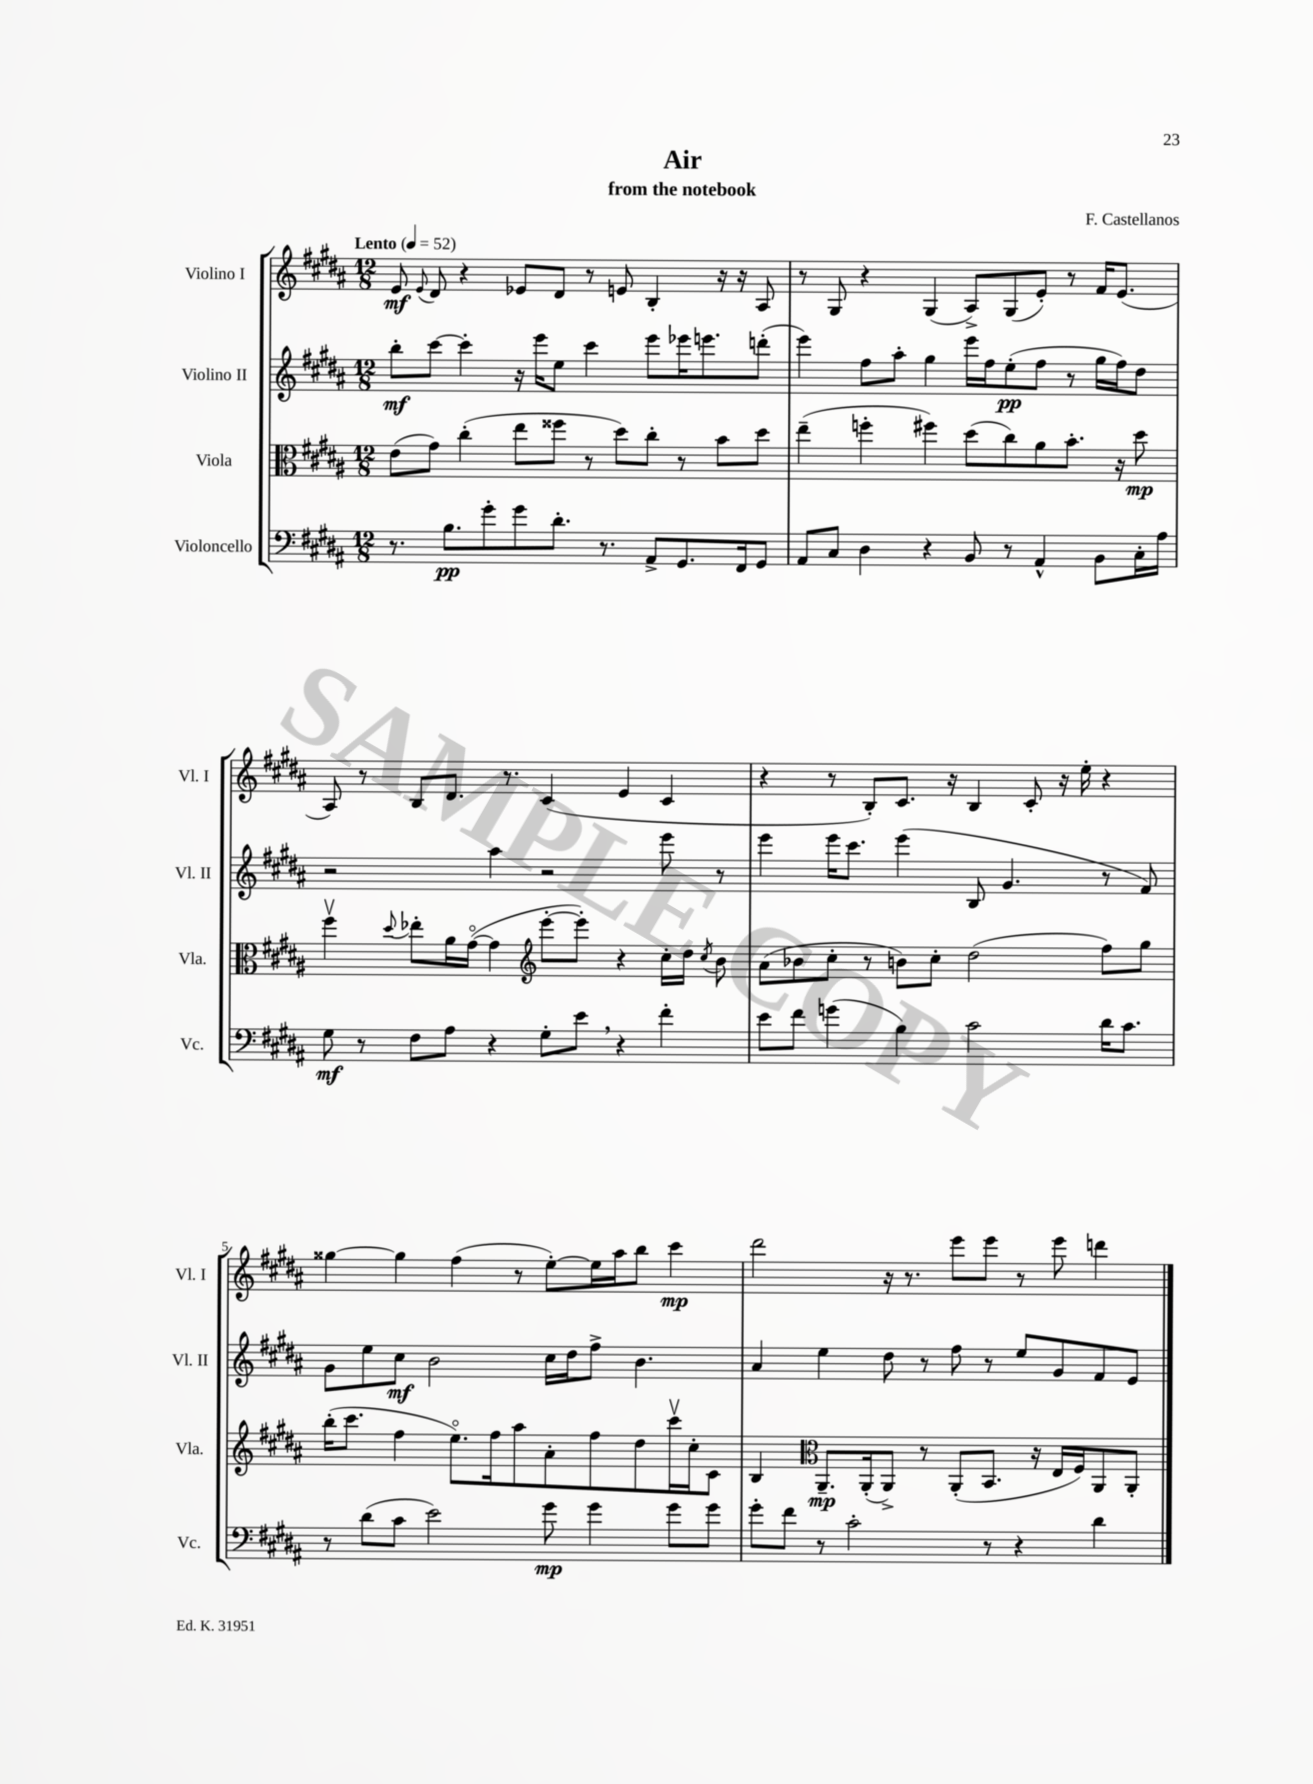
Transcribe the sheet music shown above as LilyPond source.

\header { title = "Air" composer = "F. Castellanos" subtitle = "from the notebook" }
<<
\new StaffGroup <<
\new Staff = "s0" \with { instrumentName = "Violino I" shortInstrumentName = "Vl. I" } {
    \clef treble \key b \major \numericTimeSignature \time 12/8 \tempo "Lento" 4 = 52
    \autoBeamOff e'8\mf \appoggiatura { e'8 } dis'8 r4 ees'8[ dis'8] r8 e'8 b4-. r16 r16 ais8 |
    r8 gis8 r4 gis4( ais8[->) gis8( e'8]-.) r8 fis'16[ e'8.]( |
    ais8) r8 b8[ dis'8.] r8. cis'4( e'4 cis'4 |
    r4 r8 b8[-.) cis'8.] r16 b4 cis'8-. r16 e''16-. r4 |
    gisis''4~ gisis''4 fis''4( r8 e''8[~-.) e''16 ais''16 b''8] cis'''4\mp |
    dis'''2 r16 r8. e'''8[ e'''8] r8 e'''8 d'''4 \bar "|." |
}
\new Staff = "s1" \with { instrumentName = "Violino II" shortInstrumentName = "Vl. II" } {
    \clef treble \key b \major \numericTimeSignature \time 12/8
    \autoBeamOff b''8[-.\mf cis'''8]~ cis'''4-. r16 e'''16[ e''8] cis'''4 e'''8[ ees'''16 e'''8. d'''8]-.( |
    e'''4) fis''8[ ais''8]-. gis''4 e'''16[ fis''16 e''8-.\pp( fis''8] r8 gis''16[ fis''16) dis''8] |
    r2 ais''4 r2 e'''8 r8 |
    e'''4 e'''16[ cis'''8.] e'''4( b8 gis'4. r8 fis'8) |
    gis'8[ e''8 cis''8]\mf b'2 cis''16[ dis''16 fis''8]-> b'4. |
    ais'4 e''4 dis''8 r8 fis''8 r8 e''8[ gis'8 fis'8 e'8] \bar "|." |
}
\new Staff = "s2" \with { instrumentName = "Viola" shortInstrumentName = "Vla." } {
    \clef alto \key b \major \numericTimeSignature \time 12/8
    \autoBeamOff e'8[( gis'8]) cis''4-.( e''8[ fisis''8] r8 dis''8[) cis''8]-. r8 b'8[ dis''8] |
    e''4--( f''4-. fis''4) dis''8[( cis''8) ais'8 b'8.]-. r16 dis''8\mp |
    fis''4\upbow \appoggiatura { dis''8 } ees''8[-. ais'16 gis'16]~\flageolet( gis'4 \clef treble e'''8[~-. e'''8]-.) r4 cis''16[-. dis''16] \acciaccatura { cis''8 } b'8 |
    ais'8[( bes'8 cis''8]-. r8 b'8[) cis''8]-. dis''2( fis''8[) gis''8] |
    b''16[-.( cis'''8.] fis''4 e''8.[\flageolet) fis''16 ais''8 ais'8-. fis''8 dis''8 cis'''16\upbow cis''16-. cis'8] |
    b4 \clef alto ais,8.[--\mp ais,16-.( ais,8]->) r8 ais,8[-.( b,8.] r16 e16[ fis16) ais,8 ais,8]-. \bar "|." |
}
\new Staff = "s3" \with { instrumentName = "Violoncello" shortInstrumentName = "Vc." } {
    \clef bass \key b \major \numericTimeSignature \time 12/8
    \autoBeamOff r8. b8.[\pp gis'8-. gis'8 dis'8.]-. r8. ais,8[-> gis,8. fis,16 gis,8] |
    ais,8[ cis8] dis4 r4 b,8 r8 ais,4-^ b,8[ cis16-. ais16] |
    gis8\mf r8 fis8[ ais8] r4 gis8[-. e'8] \breathe r4 fis'4-. |
    e'8[ fis'8] g'4( b4) cis'2 dis'16[ cis'8.] |
    r8 dis'8[( cis'8] e'2) gis'8\mp gis'4 gis'8[ gis'8] |
    gis'8[-. fis'8] r8 cis'2-. r8 r4 dis'4 \bar "|." |
}
>>
>>
\layout { \context { \Score \override BarNumber.break-visibility = ##(#f #t #t) barNumberVisibility = #(every-nth-bar-number-visible 5) } }
